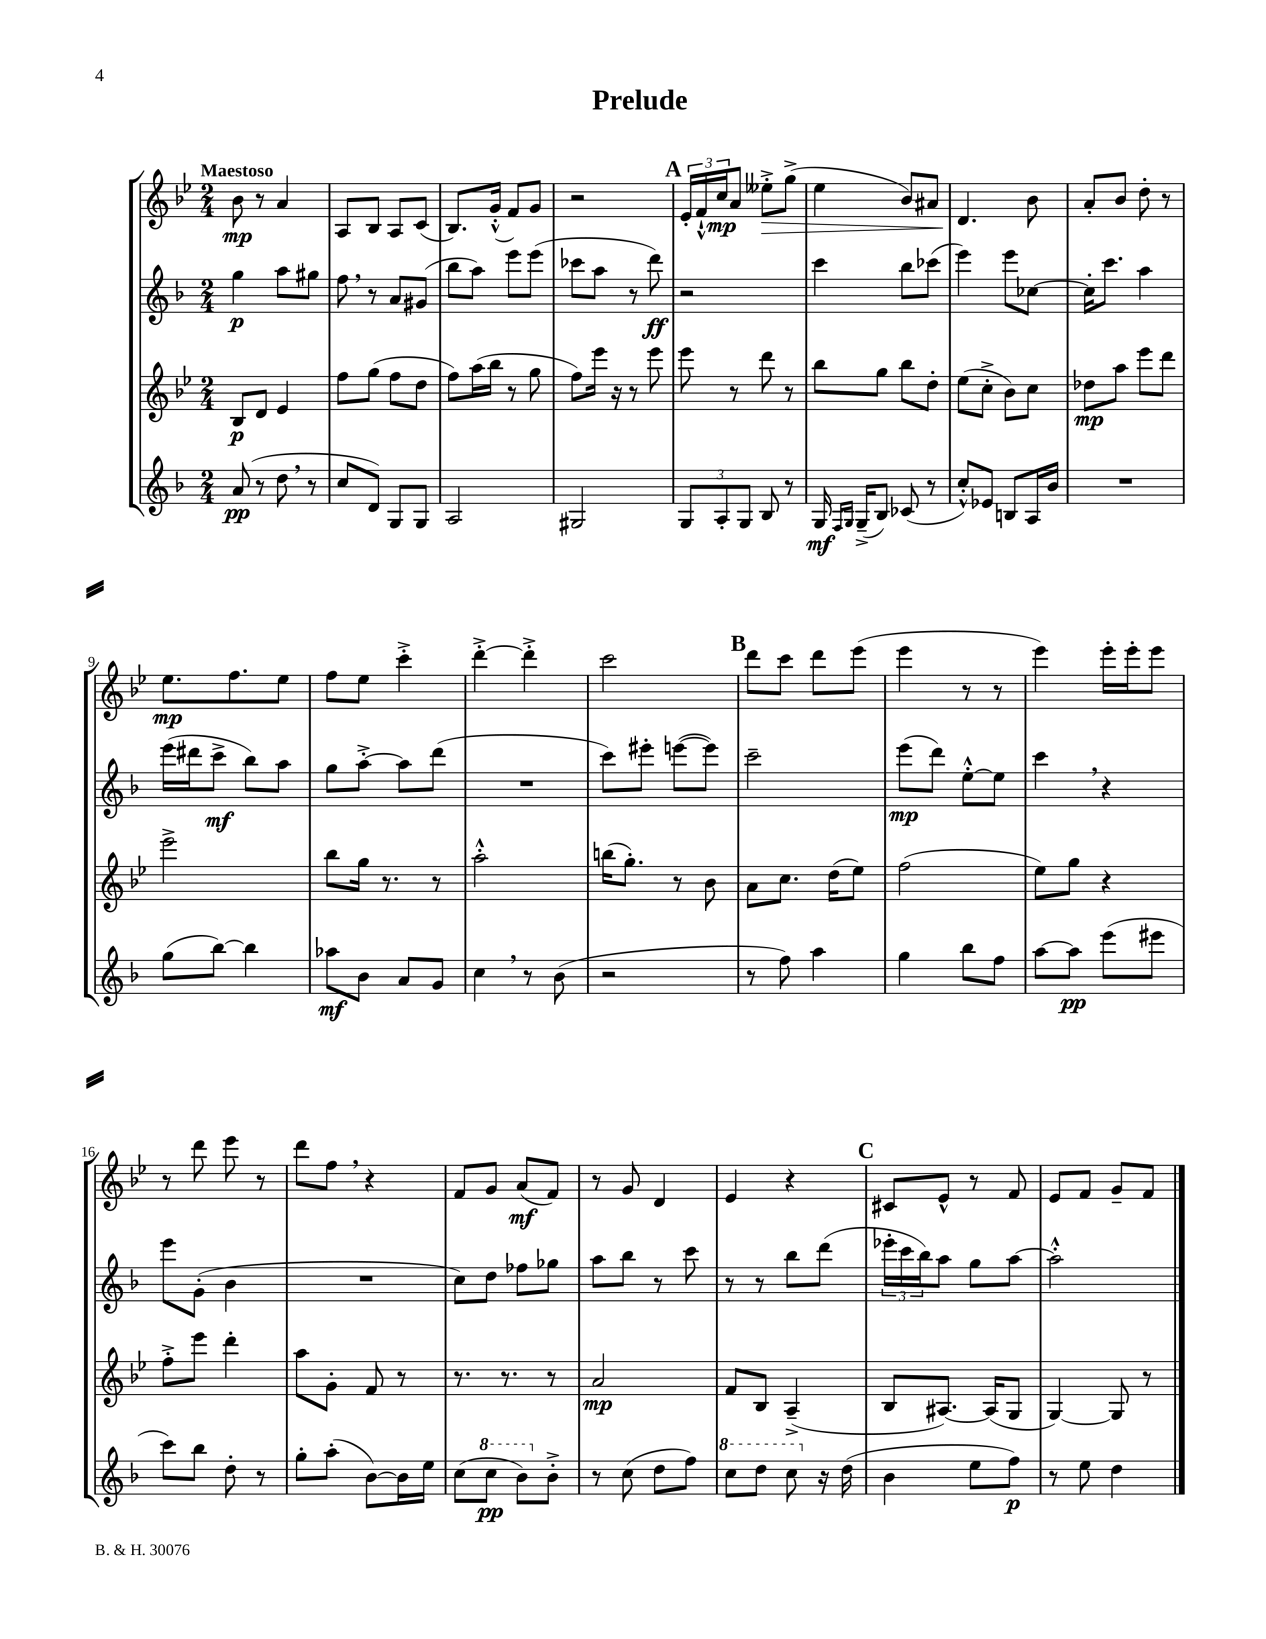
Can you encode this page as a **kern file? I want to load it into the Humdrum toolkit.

**kern	**kern	**kern	**kern
*staff4	*staff3	*staff2	*staff1
*clefG2	*clefG2	*clefG2	*clefG2
*k[b-]	*k[b-e-]	*k[b-]	*k[b-e-]
*M2/4	*M2/4	*M2/4	*M2/4
(8a	8B-	4gg	8b-
8r	8d	.	8r
8dd	4e-	8aa	4a
8r	.	8gg#	.
=	=	=	=
8cc	8ff	8ff	8A
8d)	(8gg	8r	8B-
8G	8ff	8a	8A
8G	8dd	(8g#	(8c
=	=	=	=
2A	8ff)	8bb-	8.B-)
.	(16aa	8aa)	.
.	16bb-	.	(16g'^^
.	8r	8eee	8f)
.	8gg	(8eee	8g
=	=	=	=
2G#	8ff)	8ccc-	2r
.	16eee-	8aa	.
.	16r	.	.
.	8r	8r	.
.	8eee-	8ddd)	.
=	=	=	=
12G	8eee-	2r	24e-'
.	.	.	24f`^^
12A'	.	.	24cc
.	8r	.	8a
12G	.	.	.
8B-	8ddd	.	8ee--'^
8r	8r	.	(8gg^
=	=	=	=
16G	8bb-	4ccc	4ee-
16qqF	.	.	.
16qqG	.	.	.
(16G~^	.	.	.
8B-)	8gg	.	.
(8c-	8bb-	8bb-	8b-)
8r	8dd'	(8ccc-	8a#
=	=	=	=
8cc'^^)	(8ee-	4eee)	4.d
8e-	8cc'^	.	.
8B	8b-)	8eee	.
16A	8cc	[8cc-	8b-
16b-	.	.	.
=	=	=	=
2r	8dd-	16cc-']	8a'
.	.	8.ccc	.
.	8aa	.	8b-
.	8eee-	4aa	8dd'
.	8ddd	.	8r
=	=	=	=
(8gg	2eee-^	(16eee	8.ee-
.	.	16ddd#	.
[8bb-)	.	8ccc^	.
.	.	.	8.ff
4bb-]	.	8bb-)	.
.	.	8aa	8ee-
=	=	=	=
8aa-	8bb-	8gg	8ff
8b-	16gg	[8aa'^	8ee-
.	8.r	.	.
8a	.	8aa]	4ccc'^
8g	8r	(8ddd	.
=	=	=	=
4cc	2aa'^^	2r	[4ddd'^
8r	.	.	4ddd'^]
(8b-	.	.	.
=	=	=	=
2r	(16bb	8ccc)	2ccc
.	8.gg')	.	.
.	.	8eee#'	.
.	8r	([8eee	.
.	8b-	8eee])	.
=	=	=	=
8r	8a	2ccc~	8ddd
8ff)	8.cc	.	8ccc
4aa	.	.	8ddd
.	(16dd	.	.
.	8ee-)	.	(8eee-
=	=	=	=
4gg	(2ff	(8eee	4eee-
.	.	8ddd)	.
8bb-	.	[8ee'^^	8r
8ff	.	8ee]	8r
=	=	=	=
[8aa	8ee-)	4ccc	4eee-)
8aa]	8gg	.	.
(8eee	4r	4r	16eee-'
.	.	.	16eee-'
8eee#	.	.	8eee-
=	=	=	=
8ccc)	8ff'^	8eee	8r
8bb-	8eee-	(8g'	8ddd
8dd'	4ddd'	4b-	8eee-
8r	.	.	8r
=	=	=	=
8gg'	8aa	2r	8ddd
(8aa'	8g'	.	8ff
[8b-)	8f	.	4r
16b-]	8r	.	.
16ee	.	.	.
=	=	=	=
(8cc	8.r	8cc)	8f
8ccc	.	8dd	8g
.	8.r	.	.
8bb-)	.	8ff-	(8a
8b-'^	8r	8gg-	8f)
=	=	=	=
8r	2a	8aa	8r
(8cc	.	8bb-	8g
8dd	.	8r	4d
8ff)	.	8ccc	.
=	=	=	=
8ccc	8f	8r	4e-
8ddd	8B-	8r	.
8ccc	(4A~^	8bb-	4r
16r	.	(8ddd	.
(16dd	.	.	.
=	=	=	=
4b-	8B-	24eee-'	8c#
.	.	24ccc	.
.	.	24bb-)	.
.	[8.A#)	8aa	8e-^^
8ee	.	8gg	8r
.	(16A#]	.	.
8ff)	8G	[8aa	8f
=	=	=	=
8r	[4G)	2aa'^^]	8e-
8ee	.	.	8f
4dd	8G]	.	8g~
.	8r	.	8f
==	==	==	==
*-	*-	*-	*-
